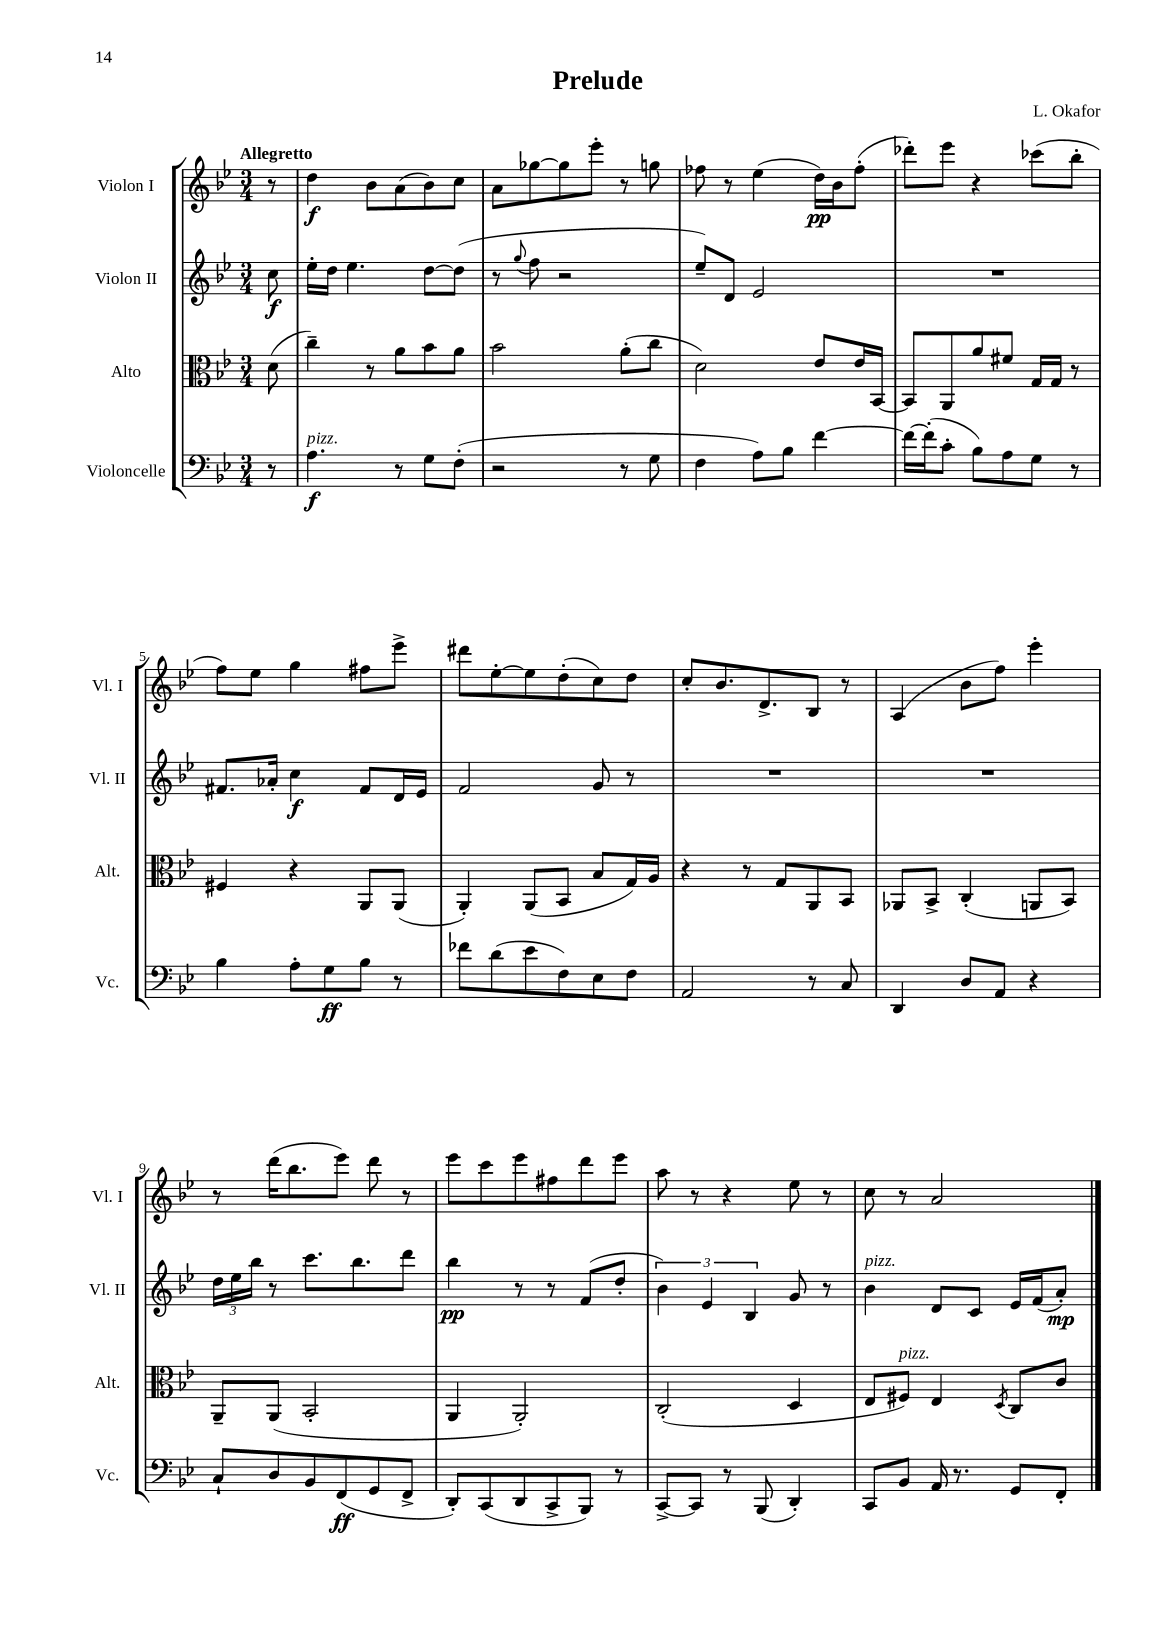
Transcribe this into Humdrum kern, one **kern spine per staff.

**kern	**kern	**kern	**kern
*staff4	*staff3	*staff2	*staff1
*clefF4	*clefC3	*clefG2	*clefG2
*k[b-e-]	*k[b-e-]	*k[b-e-]	*k[b-e-]
*M3/4	*M3/4	*M3/4	*M3/4
8r	(8d	8cc	8r
=	=	=	=
4.A	4cc~)	16ee-'	4dd
.	.	16dd	.
.	.	4.ee-	.
.	8r	.	8b-
8r	8a	.	(8a
8G	8b-	[8dd	8b-)
(8F'	8a	(8dd]	8cc
=	=	=	=
2r	2b-	8r	8a
.	.	8qqgg	.
.	.	8ff	[8gg-
.	.	2r	8gg-]
.	.	.	8eee-'
8r	(8a'	.	8r
8G	8cc	.	8gg
=	=	=	=
4F	2d)	8ee-~)	8ff-
.	.	8d	8r
8A)	.	2e-	(4ee-
8B-	.	.	.
[4f	8e-	.	16dd)
.	.	.	16b-
.	16e-	.	(8ff-'
.	[16BB-	.	.
=	=	=	=
16f_	8BB-]	2.r	8ddd-')
(16f']	.	.	.
8c'	8AA	.	8eee-
8B-)	8a	.	4r
8A	8f#	.	.
8G	16G	.	(8ccc-
.	16G	.	.
8r	8r	.	8bb-'
=	=	=	=
4B-	4F#	8.f#	8ff)
.	.	.	8ee-
.	.	16a-'	.
8A'	4r	4cc	4gg
8G	.	.	.
8B-	8AA	8f#	8ff#
8r	(8AA	16d	8eee-^
.	.	16e-	.
=	=	=	=
8f-	4AA')	2f	8ddd#
(8d	.	.	[8ee-'
8e-	(8AA	.	8ee-]
8F)	8BB-	.	(8dd'
8E-	8B-	8g	8cc)
8F	16G)	8r	8dd
.	16A	.	.
=	=	=	=
2AA	4r	2.r	8cc'
.	.	.	8.b-
.	8r	.	.
.	.	.	8.d^
.	8G	.	.
8r	8AA	.	8B-
8C	8BB-	.	8r
=	=	=	=
4DD	8AA-	2.r	(4A
.	8BB-^	.	.
8D	(4C'	.	8b-
8AA	.	.	8ff)
4r	8AA	.	4eee-'
.	8BB-)	.	.
=	=	=	=
8C`	8AA~	24dd	8r
.	.	24ee-	.
.	.	24bb-	.
8D	(8AA	8r	(16ddd
.	.	.	8.bb-
8BB-	2BB-'	8.ccc	.
(8FF	.	.	8eee-)
.	.	8.bb-	.
8GG	.	.	8ddd
8FF^	.	8ddd	8r
=	=	=	=
8DD')	4AA	4bb-	8eee-
(8CC	.	.	8ccc
8DD	2AA')	8r	8eee-
8CC^	.	8r	8ff#
8BBB-)	.	(8f	8ddd
8r	.	8dd'	8eee-
=	=	=	=
[8CC^	(2C'	6b-)	8aa
8CC]	.	.	8r
.	.	6e-	.
8r	.	.	4r
.	.	6B-	.
(8BBB-	.	.	.
4DD')	4D	8g	8ee-
.	.	8r	8r
=	=	=	=
8CC	8E-	4b-	8cc
8BB-	8F#)	.	8r
16AA	4E-	8d	2a
8.r	.	.	.
.	.	8c	.
.	8qD	.	.
8GG	8C	16e-	.
.	.	(16f	.
8FF'	8c	8a')	.
==	==	==	==
*-	*-	*-	*-
